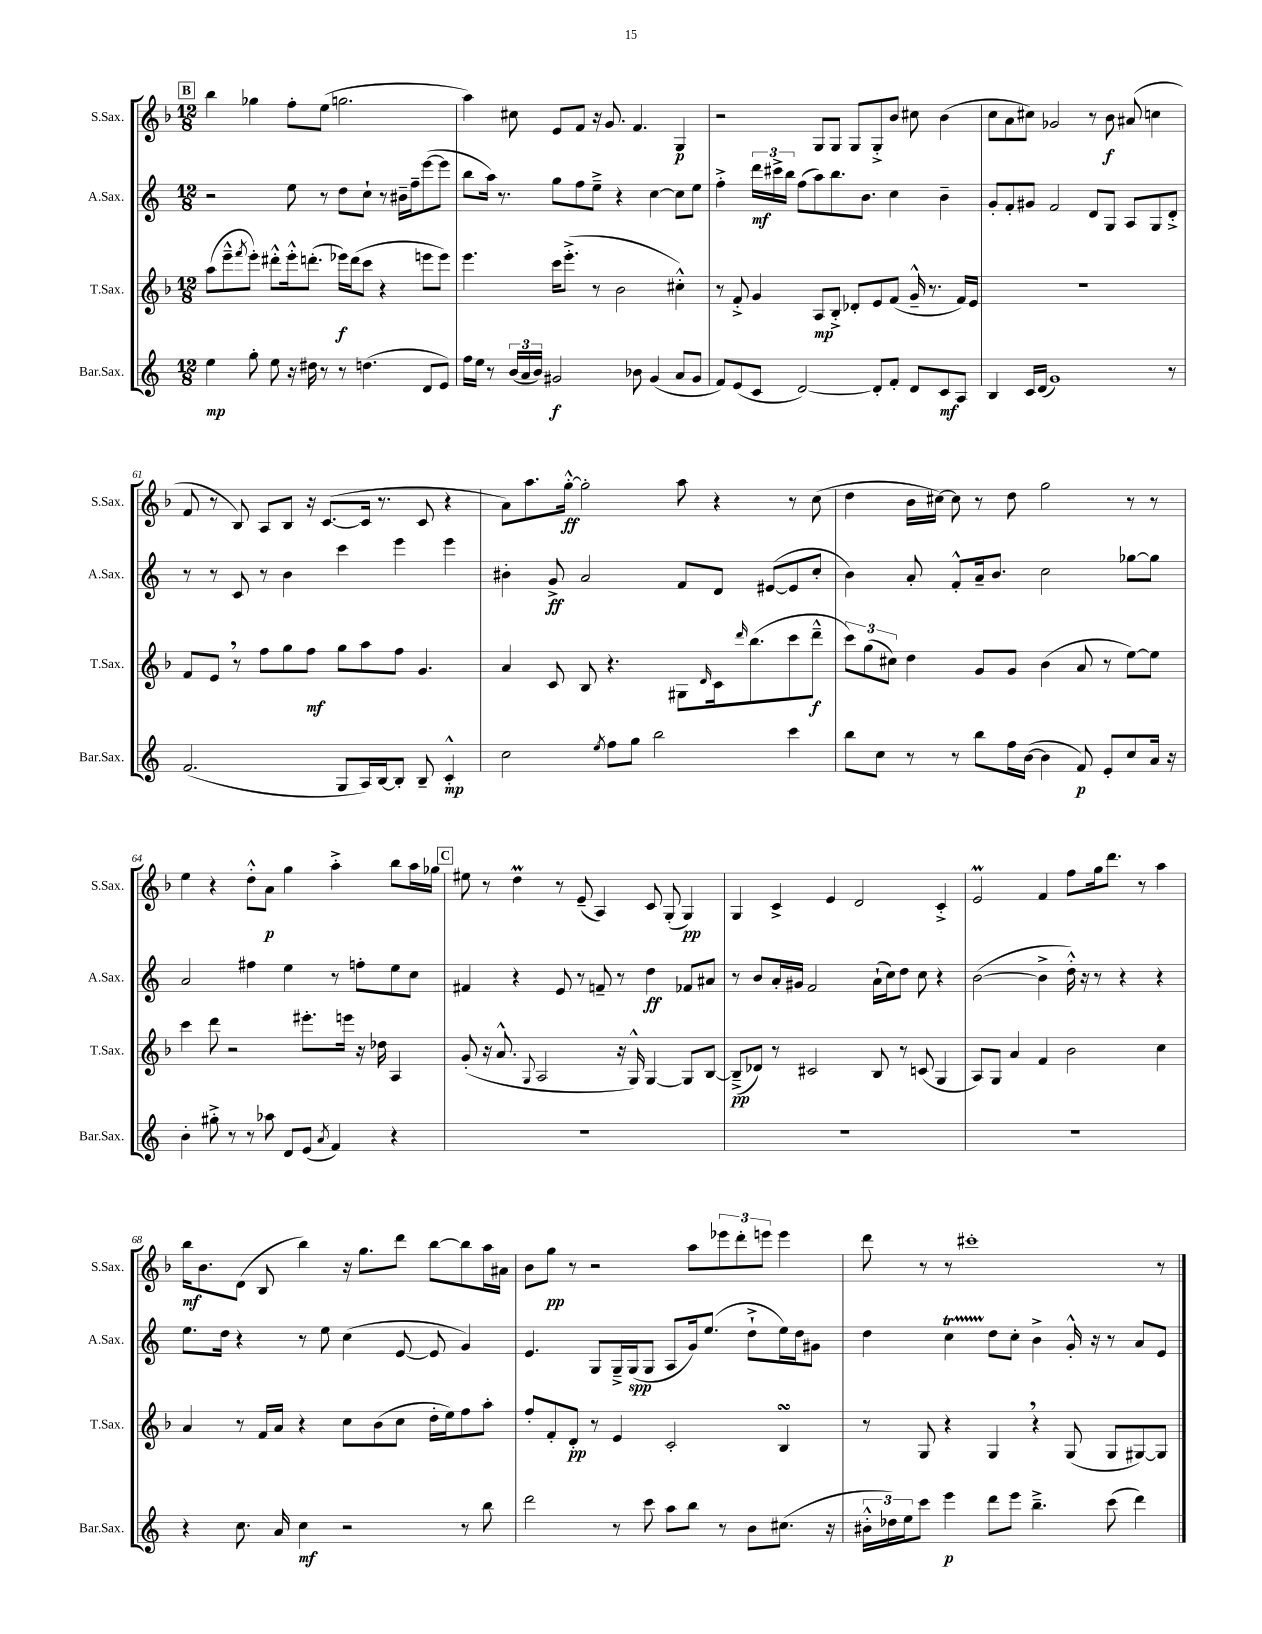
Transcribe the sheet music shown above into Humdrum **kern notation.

**kern	**kern	**kern	**kern
*staff4	*staff3	*staff2	*staff1
*clefG2	*clefG2	*clefG2	*clefG2
*k[]	*k[b-]	*k[]	*k[b-]
*M12/8	*M12/8	*M12/8	*M12/8
4ee\	(8aa\L	2r	4bb-\
.	8eee~^^\	.	.
.	8qfff/	.	.
8gg'\	8eee'\J)	.	4gg-\
8ee\	8ddd#'^^\L	.	.
16r	16eee'^^\k	8ee\	8ff'\L
16dd#\	(8.ddd'\J	.	.
8r	.	8r	(8ee\J
8r	16eee-\LL)	8dd\L	2.gg\
.	(16ddd\J	.	.
(4.dd\	8ccc\J	8cc`\J	.
.	4r	8r	.
.	.	16b#~\LL	.
.	.	16ff~\J	.
8d/L	8eee\L	([8eee\	.
8e/J)	8eee\J)	8eee\]J	.
=	=	=	=
16ff\LL	4.eee\	8bb\L	4aa\)
16ee\JJ	.	.	.
8r	.	16aa\Jk)	.
.	.	8.r	.
(24b/LL	.	.	8cc#\
24a/	.	.	.
24b/JJ)	.	.	.
2g#/	16ccc\LK	8gg\L	8e/L
.	(8.eee'^\J	.	.
.	.	8ff\	8f/J
.	8r	8ee~^\J	16r
.	.	.	8.g/
.	2b-\	4r	.
8b-\	.	.	4.f/
(4g#/	.	[4cc\	.
8a/L	4cc#'^^\)	8cc\]L	4G/
8g#/J	.	8ee\J	.
=	=	=	=
8f/L)	8r	4ff'^\	2r
(8e/	8f'^/	.	.
8c/J	4g/	24ddd\LL	.
.	.	24ccc#^\	.
.	.	24bb\JJ	.
[2d/)	.	(8ff\L	.
.	8A/L	8aa\)	8G/L
.	8B-'^/J	8.bb\	8G/J
.	8d-'/L	.	8G/L
.	.	8.b\J	.
8d'/]L	8e/	.	8G'^/
8f'/J	(8f/J	4cc\	8b-/J
8d/L	16g~^^/	.	8cc#\
.	8.r	.	.
8c/	.	4b~\	(4b-\
8A/J	16f/LL)	.	.
.	16e/JJ	.	.
=	=	=	=
4B/	1.r	8g'/L	8cc\L
.	.	8f'/	8a\
16c/LL	.	8g#/J	8cc#\J)
(16d/JJ	.	.	.
1g)	.	2f/	2g-/
.	.	8d/L	8r
.	.	8G/J	8b-\
.	.	8A/L	(8a#/
.	.	8G/	4cc\
8r	.	8d'^/J	.
=	=	=	=
(2.f/	8f/L	8r	8f/
.	8e/J	8r	8r
.	8r	8c/	8B-/)
.	8ff\L	8r	8A/L
.	8gg\	4b\	8B-/J
.	8ff\J	.	16r
.	.	.	([8.c/L
8G/L	8gg\L	4ccc\	.
16A/L)	8aa\	.	16c/]Jk
[16B/J	.	.	8.r
8B'/]J	8ff\J	4eee\	.
8B~/	4.g/	.	8c/
4c'^^/	.	4eee\	4r
=	=	=	=
2cc\	4a/	4b#'\	8a\L)
.	.	.	8.aa\
.	8c/	8g^/	.
.	.	.	[16gg'^^\Jk
.	8B-/	2a/	2gg'\]
8qee/	.	.	.
8ff\L	4.r	.	.
8gg\J	.	.	.
2bb\	.	.	.
.	8G#\L	8f/L	8aa\
.	16qqd/	.	.
.	16c\k	8d/J	4r
.	16qqddd/	.	.
.	(8.bb-\	.	.
.	.	([8e#/L	.
4ccc\	8ccc\	8e#/]	8r
.	8ddd~^^\J	8cc'/J	(8cc\
=	=	=	=
8bb\L	12ccc\L)	4b\)	4dd\
.	(12gg\	.	.
8cc\J	.	.	.
.	12cc#\J)	.	.
8r	4dd\	8a'/	16b-\LL
.	.	.	[16cc#\JJ)
8r	.	8f'^^/L	8cc#\]
8bb\L	8g/L	16a~/k	8r
.	.	8.b/J	.
16ff\L	8g/J	.	8dd\
([16b\JJ	.	.	.
4b\]	(4b-\	2cc\	2gg\
8f/)	8a/	.	.
8e'/L	8r	.	.
8cc/	[8ee\L)	[8gg-\L	8r
16a/Jk	8ee\]J	8gg-\]J	8r
16r	.	.	.
=	=	=	=
4b'\	4ccc\	2a/	4ee\
8gg#'^\	8ddd\	.	4r
8r	2r	.	.
8r	.	4ff#\	8dd'^^\L
8aa-\	.	.	8a\J
8d/L	.	4ee\	4gg\
(8e/J	8.eee#'\L	.	.
8qa/	.	.	.
4f/)	.	8r	4aa'^\
.	16eee\Jk	.	.
.	16r	8ff'\L	.
.	16dd-\	.	.
4r	4A/	8ee\	8bb-\L
.	.	8cc\J	16aa\L
.	.	.	16gg-\JJ
=	=	=	=
1.r	(8g'/	4f#/	8ee#\
.	16r	.	8r
.	8.a^^/	.	.
.	.	4r	4dd\
.	8qqG/	.	.
.	2A/	.	.
.	.	8e/	8r
.	.	8r	(8e~/
.	.	8f~/	4A/)
.	16r	8r	.
.	16G^^/)	.	.
.	[4G/	4dd\	8c/
.	.	.	(8G'/
.	8G/]L	8f-/L	4G/)
.	[8B-/J	8a#/J	.
=	=	=	=
1.r	(8B-~^/]L	8r	4G/
.	8d-/J)	8b/L	.
.	8r	16a'/L	4c^/
.	.	16g#/JJ	.
.	2c#/	2f/	.
.	.	.	4e/
.	.	.	2d/
.	8B-/	(16a`\LL	.
.	.	16cc\J)	.
.	8r	8dd\J	.
.	(8c/	8cc\	.
.	4G/	4r	4c'^/
=	=	=	=
1.r	8A/L)	([2b\	2e/
.	8G/J	.	.
.	4a/	.	.
.	4f/	4b^\]	4f/
.	2b-\	16dd'^^\)	8ff\L
.	.	16r	.
.	.	8r	16gg\k
.	.	.	8.ddd\J
.	.	4r	.
.	.	.	8r
.	4cc\	4r	4aa\
=	=	=	=
4r	4a/	8.ee\L	16bb-\LK
.	.	.	8.b-\
.	.	16dd\Jk	.
8.cc\	8r	4r	(8d\J
.	16f/LL	.	8B-/
16a/	16a/JJ	.	.
4cc\	4r	8r	4bb-\)
.	.	8ee\	.
2r	8cc\L	(4cc\	16r
.	.	.	8.gg\L
.	(8b-\	.	.
.	8cc\J	[8e/	8ddd\J
.	16dd'\LL	8e/]	[8bb-\L
.	16ee\J)	.	.
8r	8ff\	4g/)	8bb-\]
8bb\	8aa'\J	.	16aa\L
.	.	.	16a#\JJ
=	=	=	=
2ddd\	8ff'/L	4.e/	8b-\L
.	8f'/	.	8gg\J
.	8d'/J	.	8r
.	8r	8G/L	2r
8r	4e/	16G~^/L	.
.	.	(16G/J	.
8ccc\	.	8G/J	.
8aa\L	2c'/	8A/L	.
8bb\J	.	16g/k)	8aa\L
.	.	(8.ee/J	.
8r	.	.	12eee-\
.	.	.	12ddd'\
8b\L	.	8dd`^\L	.
.	.	.	12eee\J
(8.cc#\J	4B-/	16ee\L)	4eee\
.	.	16dd\J	.
.	.	8g#\J	.
16r	.	.	.
=	=	=	=
24b#'^^\LL	8r	4dd\	8ddd\
24dd-\)	.	.	.
24ee\J	.	.	.
8ccc\J	8G/	.	8r
4eee\	4r	4cc\	8r
.	.	.	1ccc#'
8ddd\L	4G/	8dd\L	.
8eee\J	.	8cc'\J	.
4.bb~^\	4r	4b^\	.
.	(8G/	16g'^^/	.
.	.	16r	.
(8ccc\	8G/L	8r	.
4ddd\)	[8G#/)	8a/L	.
.	8G#/]J	8e/J	8r
==	==	==	==
*-	*-	*-	*-
